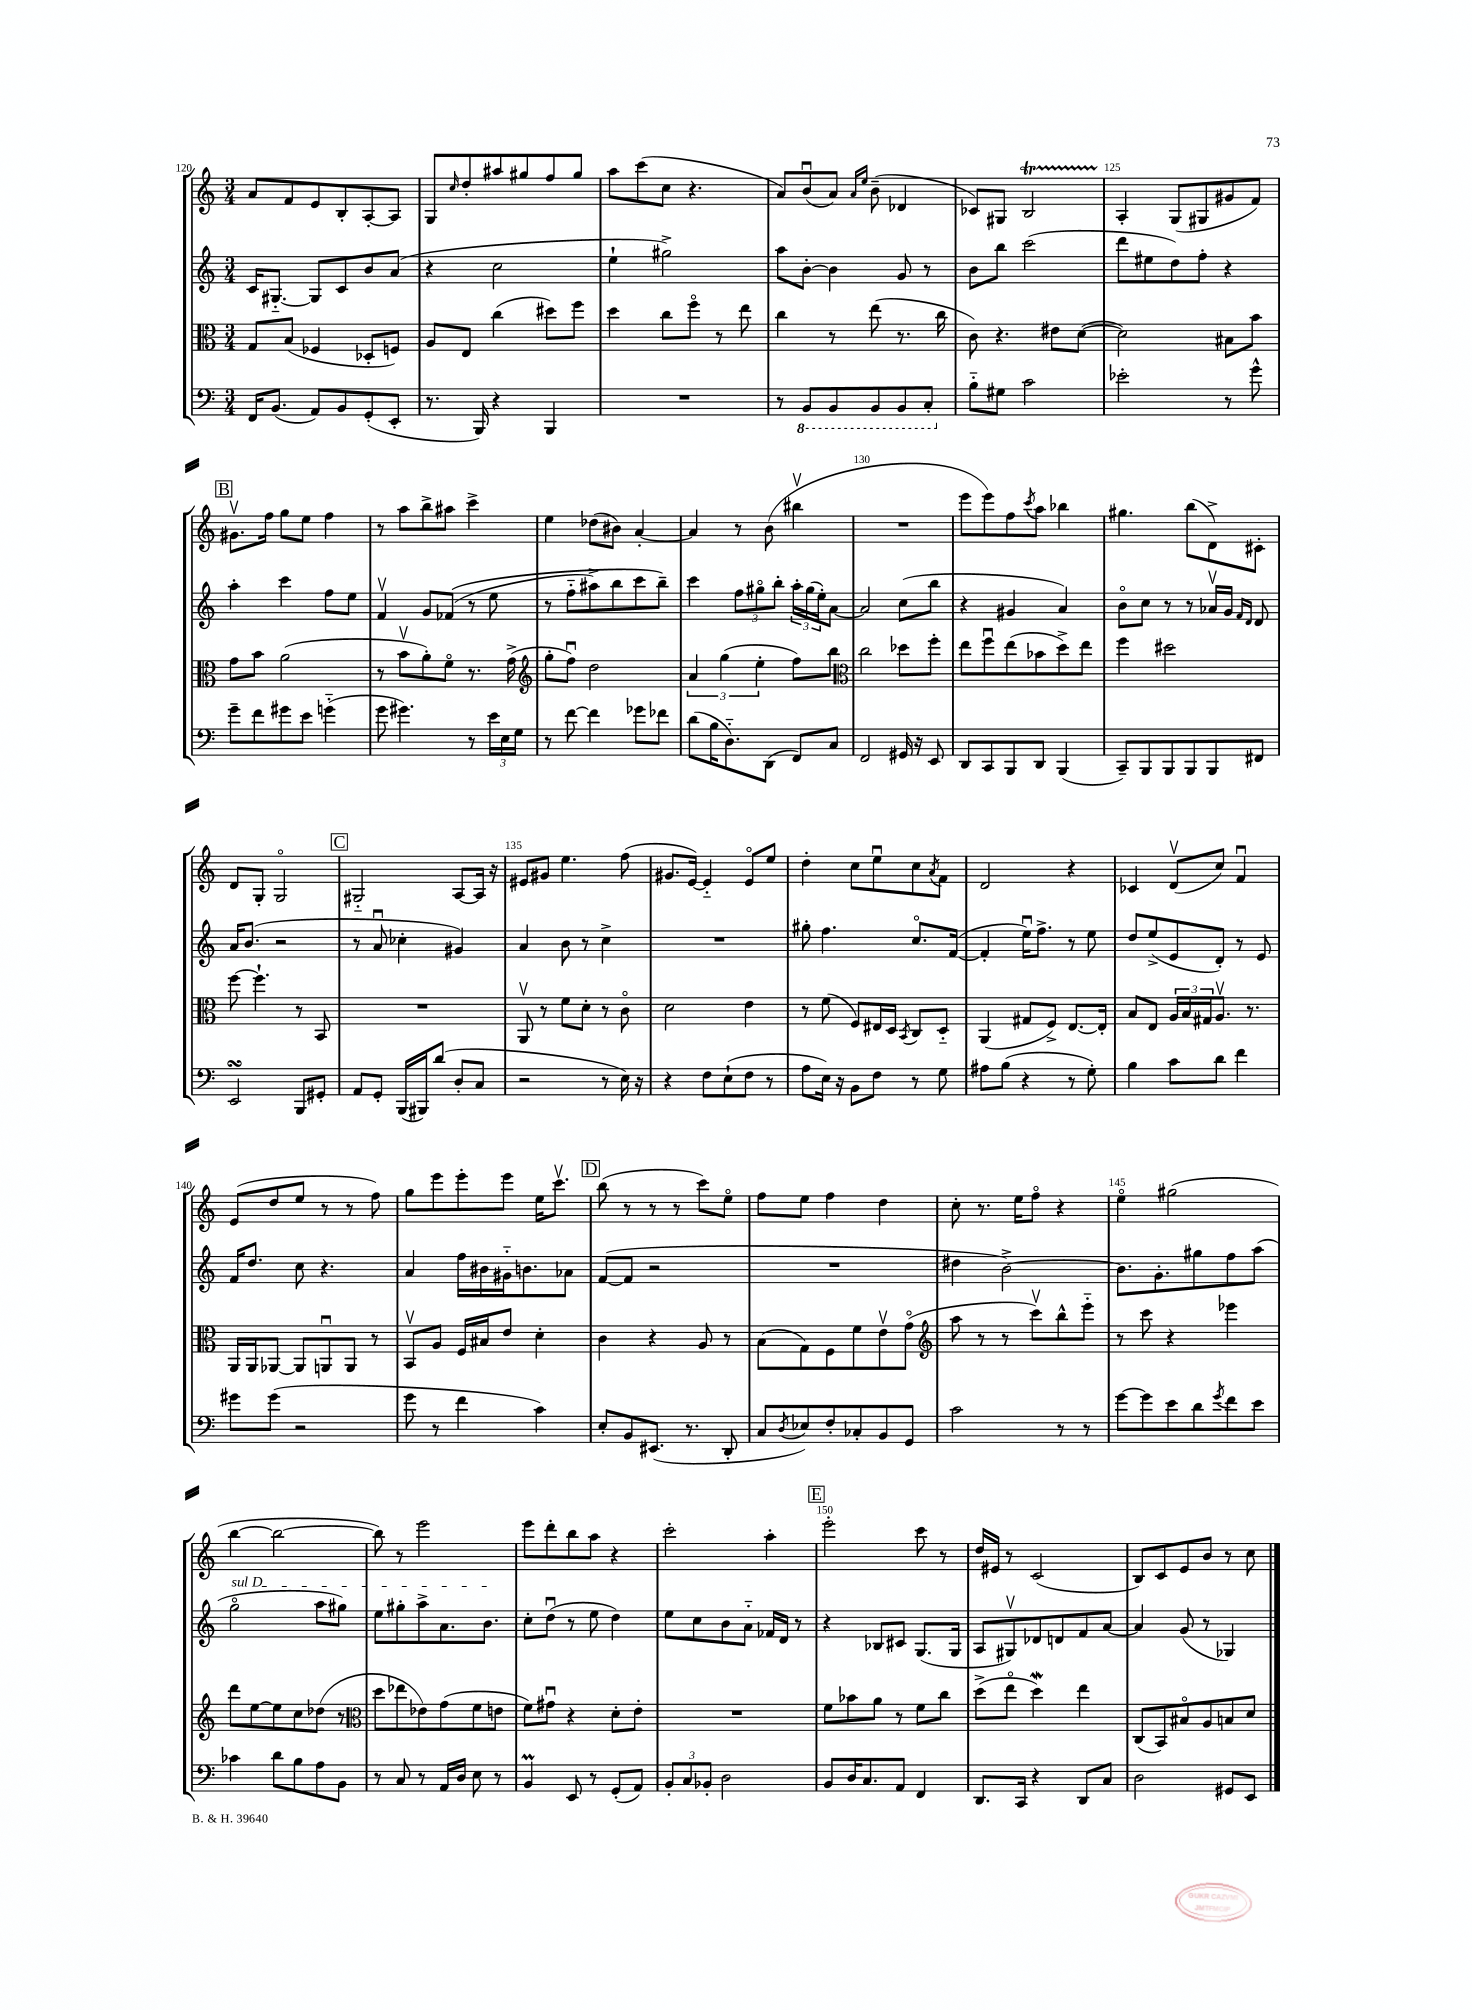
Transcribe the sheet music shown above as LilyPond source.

<<
\new StaffGroup <<
\new Staff = "s0" {
    \clef treble \key c \major \numericTimeSignature \time 3/4
    a'8 f'8 e'8 b8-. a8~-. a8 |
    g8 \grace { c''16 } d''8-. ais''8 gis''8 f''8 gis''8 |
    a''8 c'''8( c''8 r4. |
    a'8) b'8\downbow( a'8) \grace { a'16 e''16 } b'8--( des'4 |
    ces'8) gis8 b2\startTrillSpan |
    a4-.\stopTrillSpan g8( gis8 gis'8 f'8) |
    \mark \markup { \box "B" } gis'8.\upbow f''16 g''8 e''8 f''4 |
    r8 a''8 b''8-> ais''8 c'''4-> |
    e''4 des''8( bis'8) a'4~-. |
    a'4 r8 b'8( bis''4\upbow |
    R2. |
    e'''8 e'''8) f''8 \acciaccatura { c'''8 } a''8 bes''4 |
    gis''4. b''8( d'8->) cis'8-. |
    d'8 g8-. g2\flageolet |
    \mark \markup { \box "C" } gis2-_ a8~ a16 r16 |
    eis'8 gis'8 e''4. f''8( |
    gis'8. e'16~) e'4-_ e'8\flageolet e''8 |
    d''4-. c''8 e''8\downbow c''8 \acciaccatura { a'8 } f'8 |
    d'2 r4 |
    ces'4 d'8\upbow( c''8) f'4\downbow |
    e'8( d''8 e''8 r8 r8 f''8) |
    g''8 e'''8 e'''8-. e'''8 e''16 c'''8.\upbow |
    \mark \markup { \box "D" } b''8( r8 r8 r8 c'''8) e''8\flageolet |
    f''8 e''8 f''4 d''4 |
    c''8-. r8. e''16 f''8\flageolet r4 |
    e''4\flageolet gis''2( |
    b''4~ b''2~ |
    b''8) r8 e'''2 |
    e'''8 d'''8-. b''8 a''8 r4 |
    c'''2-. a''4-. |
    \mark \markup { \box "E" } e'''2-. c'''8 r8 |
    d''16 eis'16 r8 c'2( |
    b8) c'8 e'8 b'8 r8 c''8 \bar "|." |
}
\new Staff = "s1" {
    \clef treble \key c \major \numericTimeSignature \time 3/4
    c'16 gis8.~-_ gis8 c'8 b'8 a'8( |
    r4 c''2 |
    e''4-! gis''2->) |
    a''8 b'8~-. b'4 g'8 r8 |
    b'8 b''8 c'''2( |
    d'''8 eis''8 d''8) f''8-. r4 |
    \mark \markup { \box "B" } a''4-. c'''4 f''8 e''8 |
    f'4\upbow g'8 fes'8(\( r8 e''8 |
    r8 f''8-_ ais''8->) b''8 c'''8 b''8--\) |
    c'''4 \tuplet 3/2 { f''8 gis''8\flageolet b''8-. } \tuplet 3/2 { a''16-. gis''16( e''16-.) } a'8~ |
    a'2 c''8( b''8 |
    r4 gis'4 a'4) |
    b'8\flageolet c''8 r8 r8 aes'16\upbow g'16 \grace { f'16 d'16 } d'8 |
    a'16 b'8.( r2 |
    \mark \markup { \box "C" } r8 a'8\downbow ces''4-. gis'4) |
    a'4 b'8 r8 c''4-> |
    R2. |
    gis''8-. f''4. c''8.\flageolet f'16~( |
    f'4-. e''16\downbow) f''8.-> r8 e''8 |
    d''8 e''8->( e'8 d'8-.) r8 e'8 |
    f'16 d''8. c''8 r4. |
    a'4 f''16 bis'16 gis'16-_ b'8. aes'8 |
    \mark \markup { \box "D" } f'8~( f'8 r2 |
    R2. |
    dis''4 b'2~->) |
    b'8. g'8.-. gis''8 f''8 a''8( |
    \once \override TextSpanner.bound-details.left.text = \markup { \italic "sul D" } g''2\flageolet\startTextSpan a''8 gis''8) |
    e''8 gis''8-. a''8-> a'8. b'8.\stopTextSpan |
    c''8-. d''8\downbow( r8 e''8 d''4) |
    e''8 c''8 b'8 a'8-_ fes'16 d'16 r8 |
    \mark \markup { \box "E" } r4 bes8 cis'8 g8.( g16 |
    a8 gis8\upbow) des'8 d'8 f'8 a'8~ |
    a'4 g'8( r8 ges4) \bar "|." |
}
\new Staff = "s2" {
    \clef alto \key c \major \numericTimeSignature \time 3/4
    g8 b8( fes4 des8-. f8) |
    a8 e8 c''4( dis''8) f''8 |
    d''4 c''8 f''8\flageolet r8 e''8 |
    c''4 r8 e''8( r8. c''16 |
    c'8) r4. eis'8 d'8~( |
    d'2) bis8 b'8 |
    \mark \markup { \box "B" } g'8 b'8 a'2( |
    r8 b'8\upbow a'8-.) f'8\flageolet r8. g'16->( |
    \clef treble g''8-. f''8\downbow) d''2 |
    \tuplet 3/2 { a'4 g''4( e''4-. } f''8) b''8 |
    \clef alto c''2 des''8 f''8-. |
    e''8 f''8\downbow e''8( bes'8 d''8->) e''8 |
    f''4 dis''2 |
    f''8~ f''4.-! r8 b,8 |
    \mark \markup { \box "C" } R2. |
    a,8\upbow r8 f'8 d'8-. r8 c'8\flageolet |
    d'2 e'4 |
    r8 f'8( f8) eis16 d16 \acciaccatura { b,8 } c8 d8-_ |
    a,4( gis8 f8->) e8.~ e16-. |
    b8 e8 \tuplet 3/2 { a16 b16 gis16 } a8.\upbow r8. |
    a,16 a,16 aes,8~ aes,8 a,8\downbow a,8 r8 |
    b,8\upbow a8 f16 bis16 e'8 d'4-. |
    \mark \markup { \box "D" } c'4 r4 a8 r8 |
    b8( g8) f8 f'8 e'8\upbow g'8\flageolet( |
    \clef treble a''8 r8 r8 c'''8\upbow) b''8-^ e'''8-_ |
    r8 c'''8 r4 ees'''4 |
    d'''8 e''8~ e''8 c''8 des''8( r8 |
    \clef alto d''8 ees''8 ees'8) g'8( f'8 e'8 |
    f'8) gis'8\downbow r4 d'8-. e'8-. |
    R2. |
    \mark \markup { \box "E" } f'8 bes'8 a'8 r8 f'8 c''8 |
    d''8->( e''8\flageolet d''4\mordent) e''4 |
    c8( b,8) bis8\flageolet a8 b8 d'8 \bar "|." |
}
\new Staff = "s3" {
    \clef bass \key c \major \numericTimeSignature \time 3/4
    f,16 b,8.( a,8) b,8 g,8-.( e,8-. |
    r8. b,,16) r4 b,,4 |
    R2. |
    r8 \ottava #-1 b,,8 b,,8 b,,8 b,,8 c,8-. \ottava #0 |
    b8-_ gis8 c'2 |
    ees'2-. r8 g'8-^ |
    \mark \markup { \box "B" } g'8-- f'8 gis'8 e'8 g'4-_( |
    g'8 gis'4.) r8 \tuplet 3/2 { e'16 e16 g16 } |
    r8 f'8~ f'4 ges'8 fes'8 |
    d'8( b16 d8.-_) d,8( f,8) c8 |
    f,2 gis,16 r16 e,8 |
    d,8 c,8 b,,8 d,8 b,,4( |
    c,8--) b,,8 b,,8 b,,8 b,,8 fis,8 |
    e,2\turn b,,8 gis,8-. |
    \mark \markup { \box "C" } a,8 g,8-. b,,16( bis,,16) d'8( d8-. c8 |
    r2 r8 e16) r16 |
    r4 f8 e8-!( f8 r8 |
    a8 e16) r16 b,8 f8 r8 g8 |
    ais8 b8( r4 r8 g8-.) |
    b4 c'8 d'8 f'4 |
    gis'8 gis'8( r2 |
    g'8 r8 f'4 c'4) |
    \mark \markup { \box "D" } e8-. b,8 eis,8.( r8. d,8-. |
    c8 \acciaccatura { d8 } ees8) f8-. ces8-. b,8 g,8 |
    c'2 r8 r8 |
    g'8~ g'8 e'8 d'8 \acciaccatura { g'8 } f'8 e'8 |
    ces'4 d'8 b8 a8 b,8 |
    r8 c8 r8 a,16 d16 e8 r8 |
    b,4\prall e,8 r8 g,8-.( a,8) |
    \tuplet 3/2 { b,8-. c8 bes,8-. } d2 |
    \mark \markup { \box "E" } b,8 d16 c8. a,8 f,4 |
    d,8. c,16 r4 d,8 c8 |
    d2 gis,8 e,8 \bar "|." |
}
>>
>>
\layout { \context { \Score currentBarNumber = #120 \override BarNumber.break-visibility = ##(#f #t #t) barNumberVisibility = #(every-nth-bar-number-visible 5) } }
